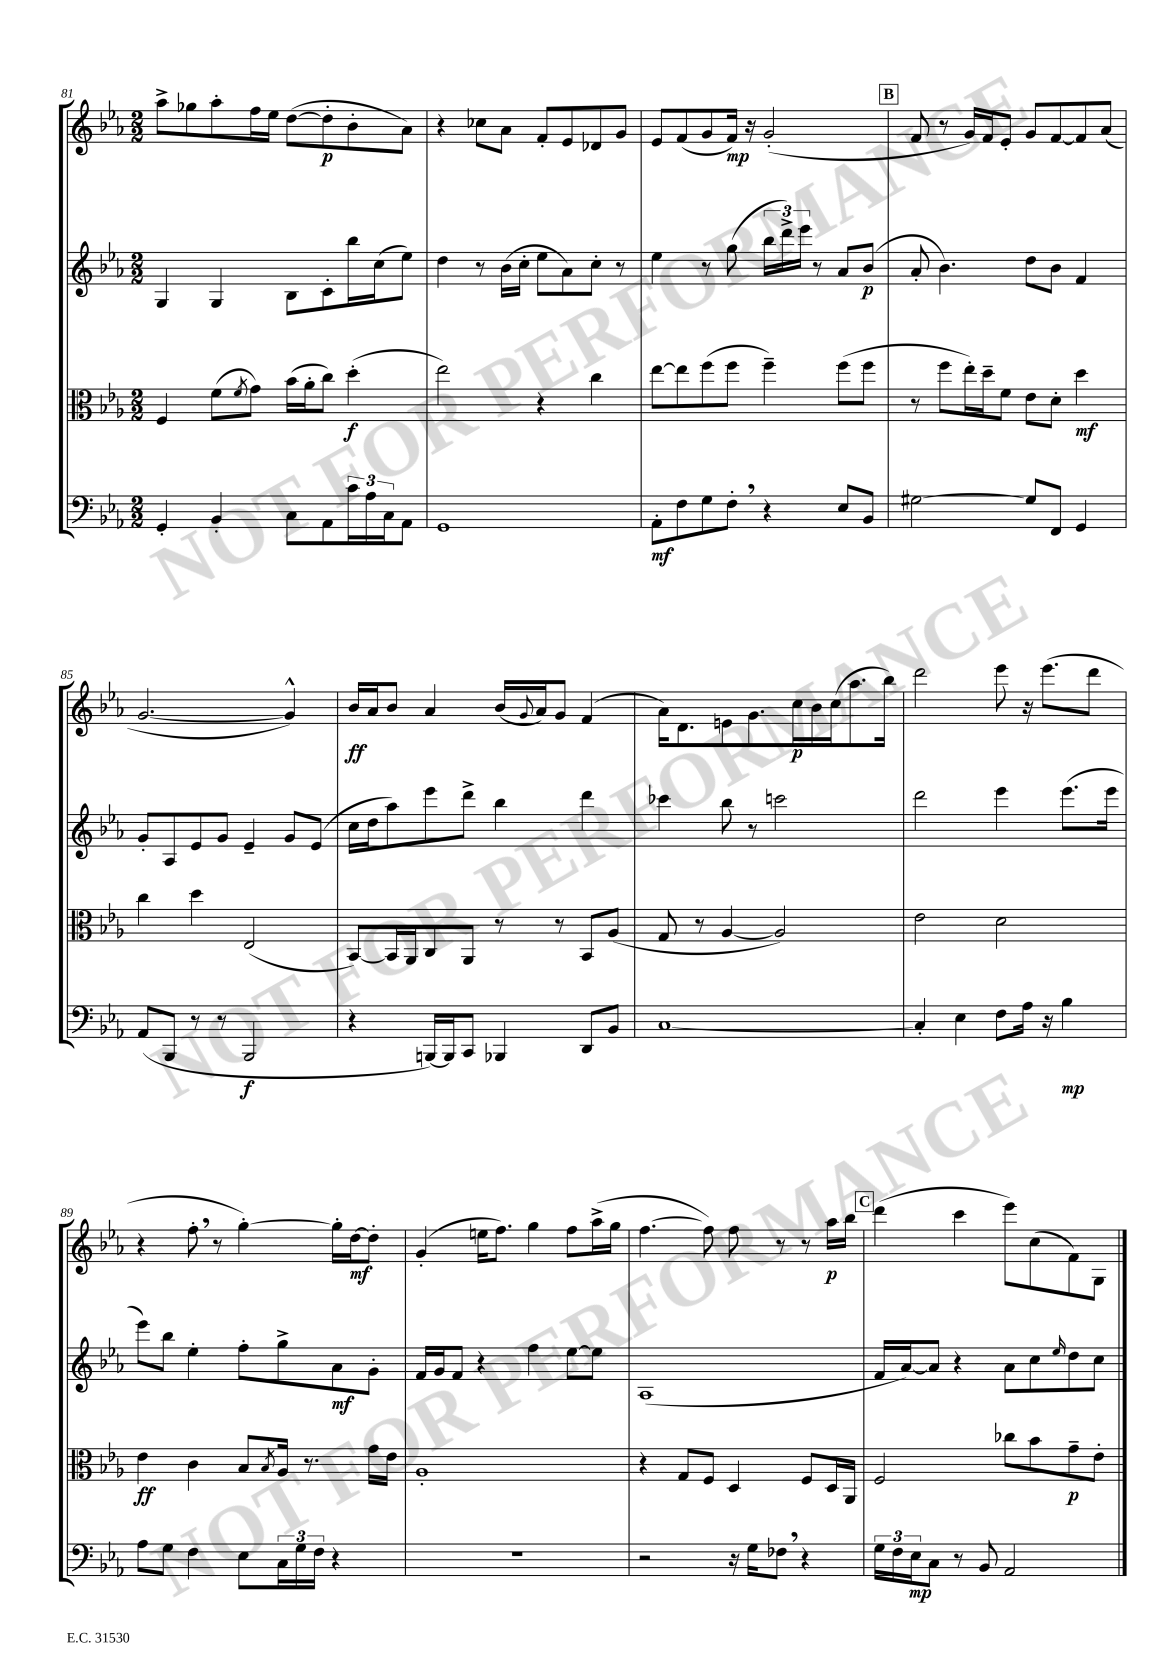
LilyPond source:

<<
\new StaffGroup <<
\new Staff = "s0" {
    \clef treble \key ees \major \numericTimeSignature \time 2/2
    aes''8-> ges''8 aes''8-. f''16 ees''16 d''8~( d''8-.\p bes'8-. aes'8) |
    r4 ces''8 aes'8 f'8-. ees'8 des'8 g'8 |
    ees'8 f'8( g'8 f'16\mp) r16 g'2-.( |
    \mark \markup { \box "B" } f'8 r8 g'16) f'16 ees'8-. g'8 f'8~ f'8 aes'8( |
    g'2.~ g'4-^) |
    bes'16\ff aes'16 bes'8 aes'4 bes'16( \appoggiatura { g'8 } aes'16) g'8 f'4( |
    aes'16) d'8. e'8 g'8. c''16\p bes'16 c''16( aes''8. bes''16) |
    d'''2 ees'''8 r16 ees'''8.( d'''8 |
    r4 f''8-. \breathe r8 g''4~-.) g''16-. d''16~\mf d''8-. |
    g'4-.( e''16 f''8.) g''4 f''8 aes''16->( g''16 |
    f''4.~ f''8) f''8 r8 r8 aes''16\p bes''16 |
    \mark \markup { \box "C" } d'''4( c'''4 ees'''8) c''8( f'8) g8 \bar "|." |
}
\new Staff = "s1" {
    \clef treble \key ees \major \numericTimeSignature \time 2/2
    g4 g4 bes8 c'8-. bes''16 c''16( ees''8) |
    d''4 r8 bes'16( c''16-. ees''8 aes'8) c''8-. r8 |
    ees''4 r8 g''8( \tuplet 3/2 { bes''16 d'''16->) ees'''16 } r8 aes'8 bes'8\p( |
    \mark \markup { \box "B" } aes'8-. bes'4.) d''8 bes'8 f'4 |
    g'8-. aes8 ees'8 g'8 ees'4-- g'8 ees'8( |
    c''16 d''16 aes''8) ees'''8 d'''8-> bes''4 d'''4 |
    ces'''4 bes''8 r8 c'''2 |
    d'''2 ees'''4 ees'''8.( ees'''16 |
    ees'''8) bes''8 ees''4-. f''8-. g''8-> aes'8\mf g'8-. |
    f'16 g'16 f'8 r4 f''4 ees''8~ ees''8 |
    aes1( |
    \mark \markup { \box "C" } f'16 aes'16~) aes'8 r4 aes'8 c''8 \grace { ees''16 } d''8 c''8 \bar "|." |
}
\new Staff = "s2" {
    \clef alto \key ees \major \numericTimeSignature \time 2/2
    f4 f'8( \acciaccatura { f'8 } g'8) bes'16( aes'16-. c''8) d''4-.\f( |
    ees''2) r4 c''4 |
    ees''8~ ees''8 f''8( f''8 f''4--) f''8( f''8 |
    \mark \markup { \box "B" } r8 f''8 ees''16-.) d''16-- f'8 ees'8 d'8-. d''4\mf |
    c''4 d''4 ees2( |
    bes,8~) bes,16 aes,16 c8 aes,8 r8 r8 bes,8 aes8( |
    g8 r8 aes4~ aes2) |
    ees'2 d'2 |
    ees'4\ff c'4 bes8 \acciaccatura { bes8 } aes16 r8. g'16 ees'16 |
    aes1-. |
    r4 g8 f8 d4 f8 d16 aes,16 |
    \mark \markup { \box "C" } f2 ces''8 bes'8 g'8--\p ees'8-. \bar "|." |
}
\new Staff = "s3" {
    \clef bass \key ees \major \numericTimeSignature \time 2/2
    g,4-. bes,4-. c8 aes,8 \tuplet 3/2 { c'16 aes16 c16 } aes,8 |
    g,1 |
    aes,8-.\mf f8 g8 f8-. \breathe r4 ees8 bes,8 |
    \mark \markup { \box "B" } gis2~ gis8 f,8 g,4 |
    aes,8( bes,,8 r8 r8 bes,,2\f |
    r4 b,,16~) b,,16 c,8 bes,,4 d,8 bes,8 |
    c1~ |
    c4-. ees4 f8 aes16 r16 bes4\mp |
    aes8 g8 f4 ees8 \tuplet 3/2 { c16 g16 f16 } r4 |
    R1 |
    r2 r16 g16 fes8 \breathe r4 |
    \mark \markup { \box "C" } \tuplet 3/2 { g16 f16 ees16\mp } c8 r8 bes,8 aes,2 \bar "|." |
}
>>
>>
\layout { \context { \Score currentBarNumber = #81 } }
